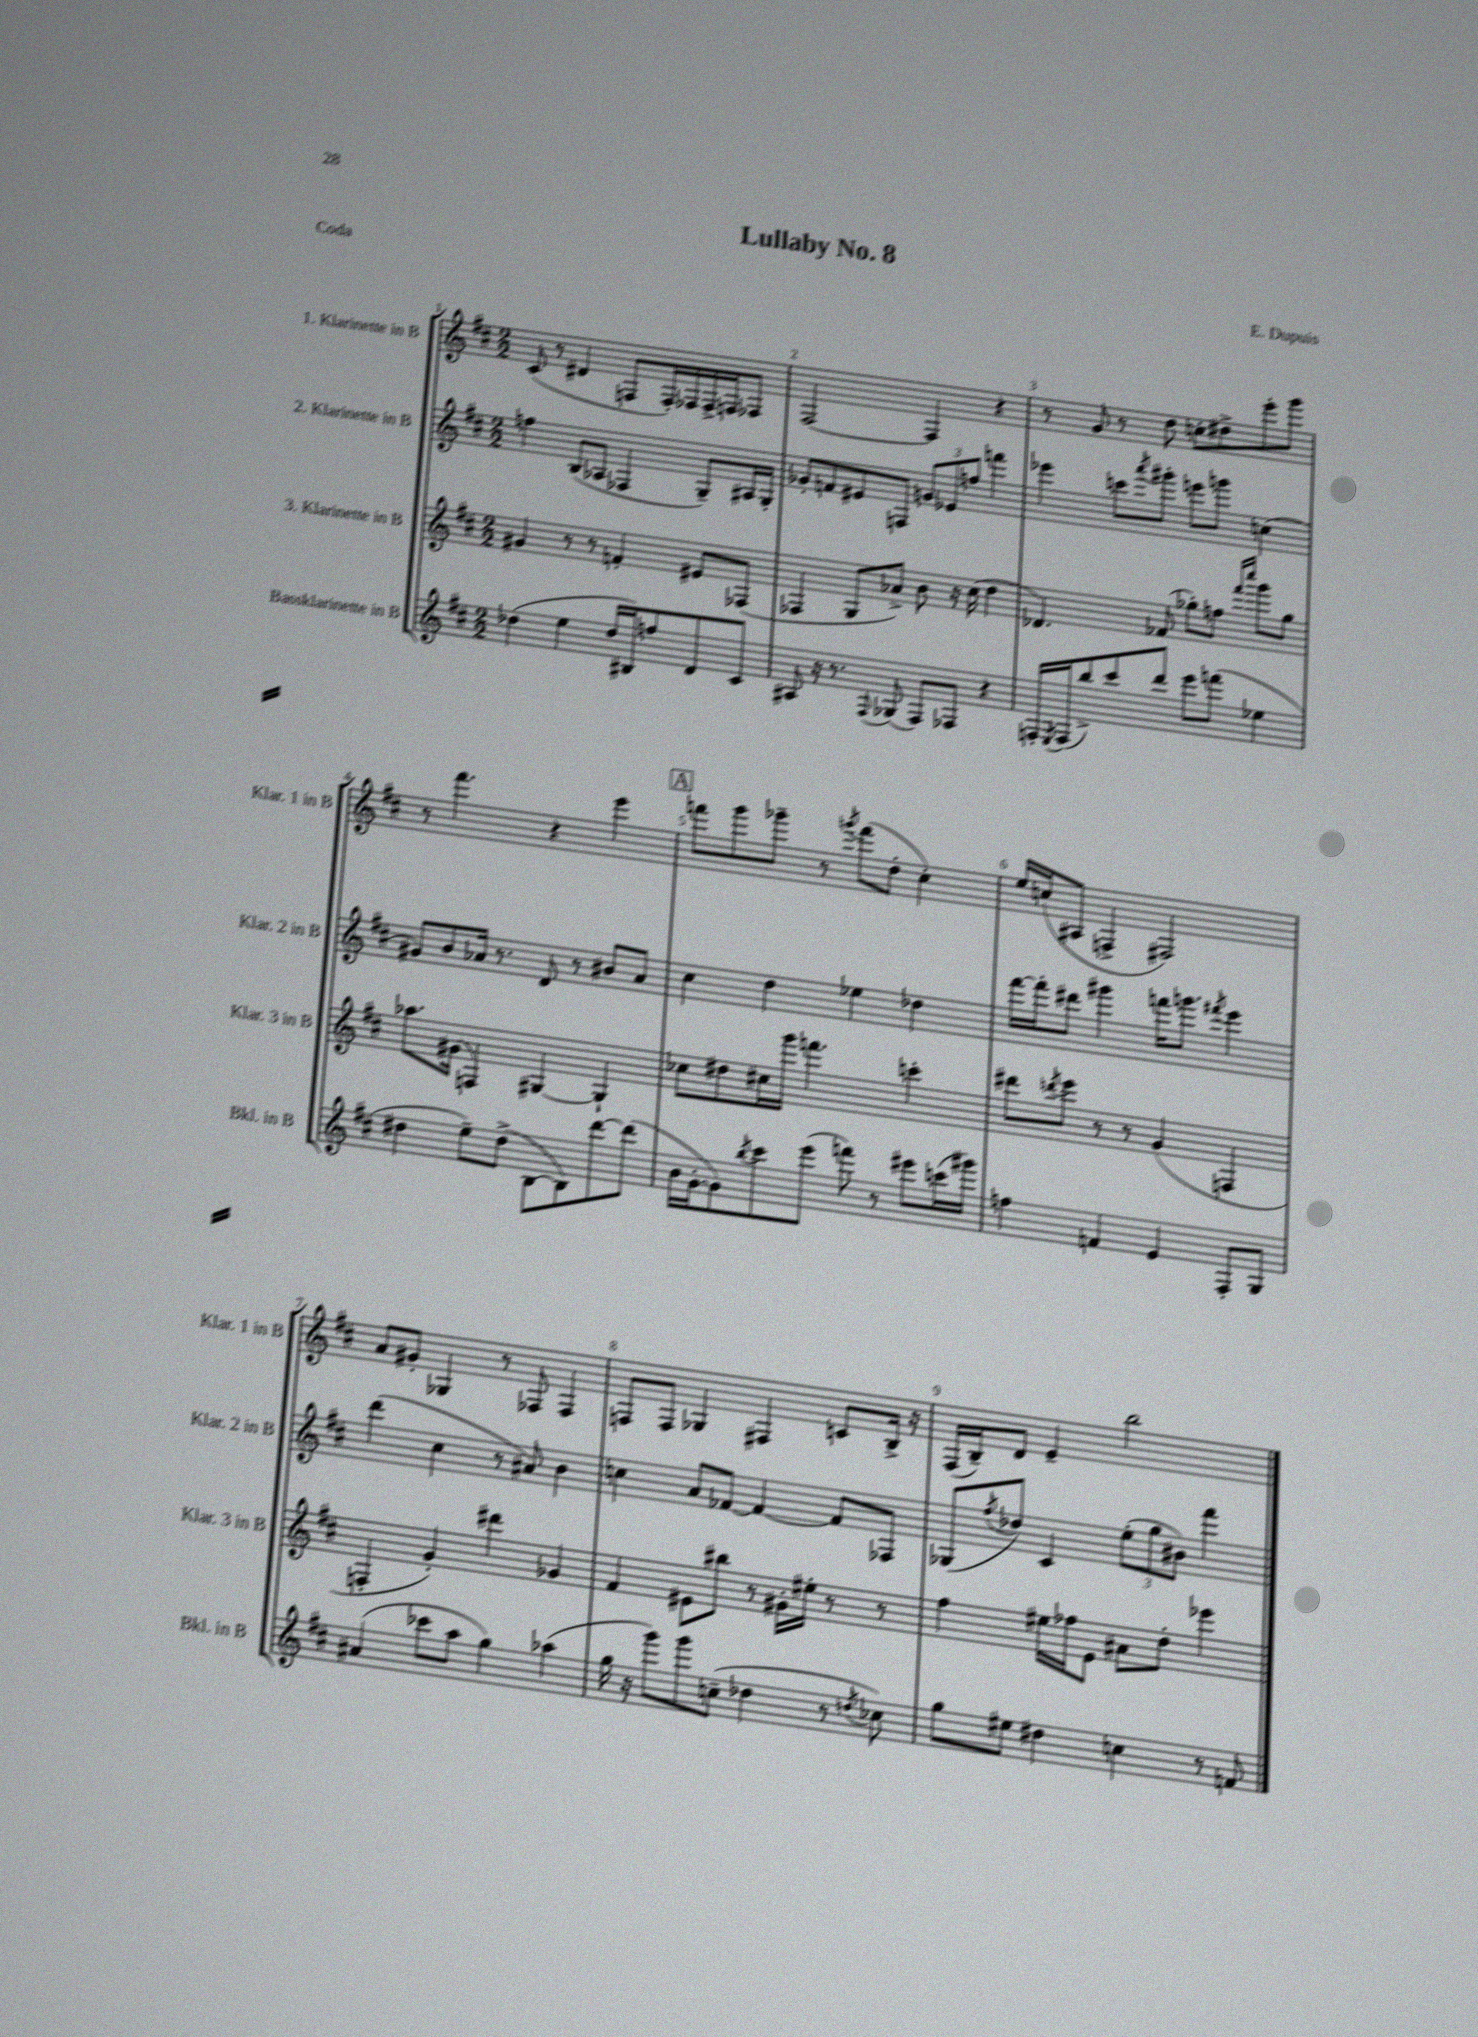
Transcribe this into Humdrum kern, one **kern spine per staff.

**kern	**kern	**kern	**kern
*part4	*part3	*part2	*part1
*staff4	*staff3	*staff2	*staff1
*I"Bassklarinette in B	*I"3. Klarinette in B	*I"2. Klarinette in B	*I"1. Klarinette in B
*I'Bkl. in B	*I'Klar. 3 in B	*I'Klar. 2 in B	*I'Klar. 1 in B
*clefG2	*clefG2	*clefG2	*clefG2
*k[f#c#]	*k[f#c#]	*k[f#c#]	*k[f#c#]
*M2/2	*M2/2	*M2/2	*M2/2
=1	=1	=1	=1
(4dd-X\	4g#X/	4ffn\	(8c#/
.	.	.	8r
4ee\	8r	(8B/L	4d#X/
.	8r	8A-X/J	.
16dd-/LL	4fn'/	4F-X/	8Fn/L
16B#X/J)	.	.	.
8ffn/	.	.	16F'/L)
.	.	.	16F-X/
8d/	8e#X/L	8G~/L)	16F-^/
.	.	.	16Fn/J
8c#/J	(8F-X/J	16A#X/L	8F-X/J
.	.	16G'/JJ	.
=2	=2	=2	=2
8A#X/	4F-X/	8g-X'/L	[2F#/
16r	.	8fn/	.
8.r	.	.	.
.	8G/L	8e#X/	.
8qqF#/	.	.	.
(8G-X/	8a-X^/J)	8Fn/J	.
8F#/L)	8b\	12gn/L	4F#/]
.	.	12e-X/	.
8F-X/J	16r	.	.
.	.	12ffn/J	.
.	(16cc#\	.	.
4r	4dd\	4fffn\	4r
=3	=3	=3	=3
16Fn'/LL	4.d-X/)	4eee-X\	8r
8qE/	.	.	.
(16F/J	.	.	.
8bb^/)	.	.	8g/
8ccc#/	.	8cccn\L	8r
.	.	8qaaa/	.
8ddd/J	(8f-X/	8ggg#X'\J	8dd\
8eee\L	8gg-X'\L)	8eeen\L	8ccn'\L
(8fffn\J	8ffn\J	8gggn\J	8dd#X^\
.	16qqfff#/LL	.	.
.	16qqcccc#/JJ	.	.
4ee-X\	8ggg\L	(4ccn\	8eee'\
.	8gg-\J	.	8ggg\J
!!LO:LB:g=z
=4	=4	=4	=4
4dd#X\	8.aa-X\L	8g#X/L)	8r
.	.	8b/	4.fff#\
.	(16g#X\Jk	.	.
8ee~\L)	4Fn/)	16a-X/Jk	.
.	.	8.r	.
(8dd#^\J	.	.	.
[8B\L	[4G#X/	8d/	4r
8B\])	.	8r	.
[8ddd\	4G#`/]	8b#X/L	4eee\
(8ddd\J]	.	8a-/J	.
!!LO:REH:place=s1:t=A
=5	=5	=5	=5
16b\LL	8cc-X\L	4cc#\	8fffn\L
[16g'\J	.	.	.
8g\])	8dd#X\	.	8ggg\
8qbb/	.	.	.
8ccc#\	16cc#X\L	4dd\	8ggg-X~\J
.	16ggg\JJ	.	.
(8eee\J	4.fffn\	.	8r
.	.	.	8qgggn/
8fffn\)	.	4ee-X\	(8fff\L
8r	.	.	8dd'\J
8eee#X\L	4cccn'\	4dd-X\	4cc#'\)
(16cccn\L	.	.	.
16ggg#X\JJ)	.	.	.
=6	=6	=6	=6
4ffn\	8ddd#X\L	[16fff#\LL	16ee/LL
.	.	16fff#'\J]	(16ccn/J
.	8qdddn/	.	.
.	8eee\J	8ddd#X\J	8A#X/J
4fn/	8r	4ggg#X\	4Fn^/
.	8r	.	.
4e/	(4g/	16fffn\KL	2F#X/)
.	.	8.gggn\J	.
.	.	8qfff#X/	.
8F#'/L	4Fn/	4eee\	.
8G/J	.	.	.
!!LO:LB:g=z
=7	=7	=7	=7
(4a#X/	4Fn'/	(4ddd\	8a/L
.	.	.	8g#X'/J
8ccc-X\L	4g'/)	4cc#\	4G-X/
8aa\J	.	.	.
4gg\)	4ddd#X\	8r	8r
.	.	8a#X/)	8F-X/
(4aa-X\	4g-X/	4b\	4F-/
=8	=8	=8	=8
16gg\	4f#/	4ccn\	8Fn/L
16r	.	.	.
8ggg\L)	.	.	8F/J
8ggg\	8e#X\L	8a/L	4G-X/
(8ccn~\J	8bb#X\J	[8f-X/J	.
4dd-X\	8r	4f-/_	4F#X/
.	16g#X'\LL	.	.
.	16ee#X'\JJ	.	.
8r	8r	8f-/L]	8cn/L
8qddn/	.	.	.
8cc-X\)	8r	8F-X/J	16B^/Jk
.	.	.	16r
=9	=9	=9	=9
8gg\L	4ff#\	(8G-X/L	(16F#/LL
.	.	.	16B~/J)
.	.	8qff#/	.
8ee#X\J	.	8dd-X/J)	8d/J
4dd#X\	16ee#X\LL	4c#/	4e~/
.	16ff-X\J	.	.
.	8e\J	.	.
4ccn\	8a#X\L	(12ee'\L	2bb\
.	.	12gg\	.
.	8dd'\J	.	.
.	.	12b#X\J)	.
8r	4eee-X\	4fff#\	.
8fn/	.	.	.
==	==	==	==
*-	*-	*-	*-
